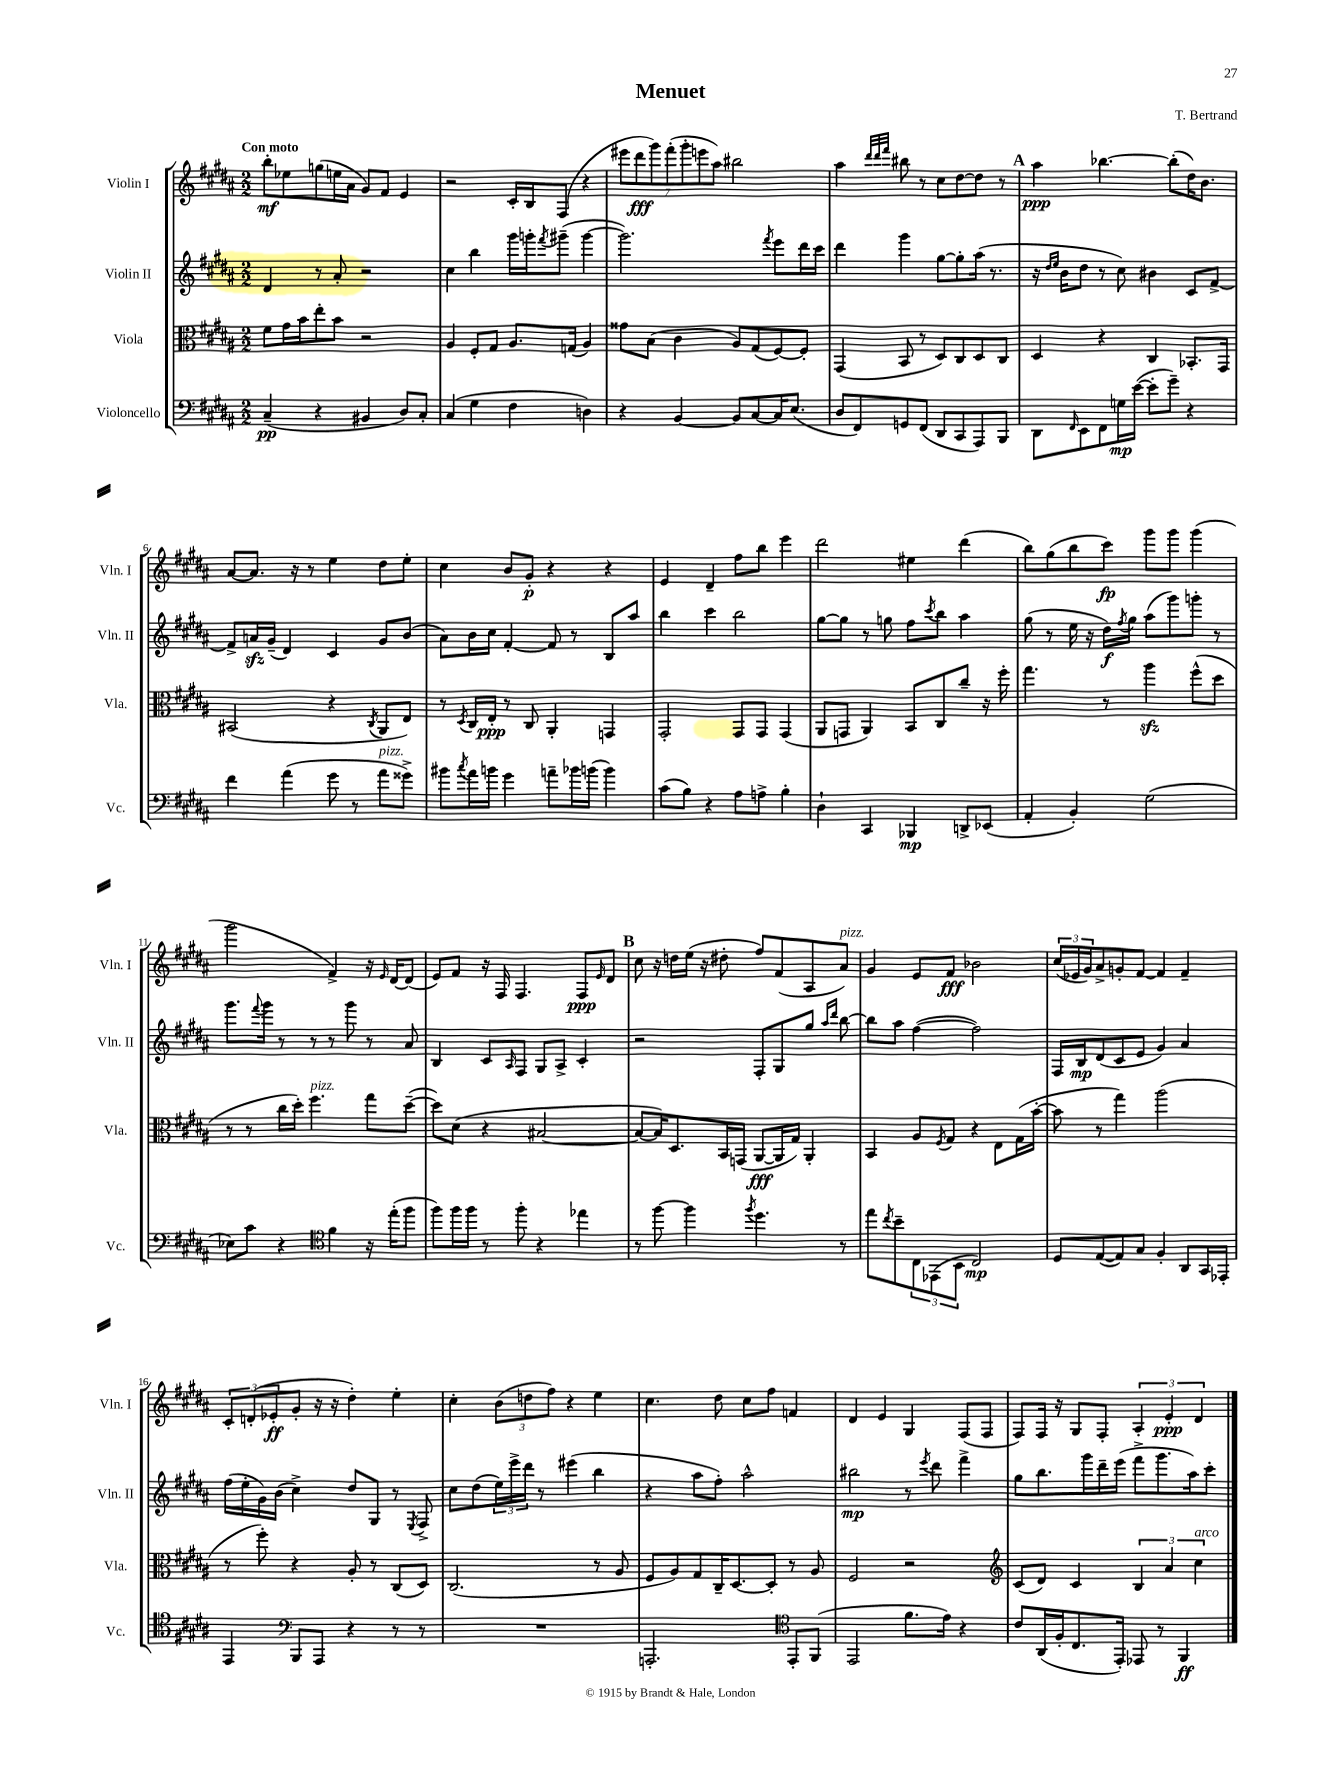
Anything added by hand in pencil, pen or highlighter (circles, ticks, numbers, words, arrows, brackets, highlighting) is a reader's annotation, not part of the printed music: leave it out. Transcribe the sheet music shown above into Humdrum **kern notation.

**kern	**kern	**kern	**kern
*staff4	*staff3	*staff2	*staff1
*clefF4	*clefC3	*clefG2	*clefG2
*k[f#c#g#d#a#]	*k[f#c#g#d#a#]	*k[f#c#g#d#a#]	*k[f#c#g#d#a#]
*M2/2	*M2/2	*M2/2	*M2/2
(4C#~/	8f#\L	4d#/	8bb'\L
.	16g#\L	.	8ee-\
.	16b\J	.	.
4r	8ee'\	8r	(8gg\
.	8b\J	8a#'/	16ee\L
.	.	.	16a#\JJ
4BB#/	2r	2r	8g#/L)
.	.	.	8f#/J
8D#/L)	.	.	4e/
8C#'/J	.	.	.
=	=	=	=
(4C#/	4A#/	4cc#\	2r
4G#\	8F#'/L	4bb\	.
.	8G#/J	.	.
4F#\	8.A#/L	16ggg#\LL	16c#'/LL
.	.	16ggg'\J	16B/J
.	.	8qfff#/	.
.	.	(8ggg#~\J	(8F#/J
.	(16G/Jk	.	.
4D\)	4A#/)	[4ggg#\	4r
=	=	=	=
4r	8g##\L	2.ggg#\])	14eee#\L
.	.	.	14ddd#\
.	(8B\J	.	.
.	.	.	14ggg#\)
.	.	.	(14fff#'\
[4BB/	4c#\	.	.
.	.	.	14ggg#'\
.	.	.	14eee\
.	.	.	14aa#\J)
8BB/]L	8A#/L)	.	2bb#\
[8C#/	(8G#/	.	.
.	.	8qfff#/	.
16C#/]K	[8F#/)	8eee\L	.
(8.E/J	.	.	.
.	8F#'/]J	16ddd#\L	.
.	.	16ccc#\JJ	.
=	=	=	=
8D#/L	(4GG#/	4ddd#\	4aa#\
8FF#/)	.	.	.
.	.	.	32qqddd#/LLL
.	.	.	32qqddd#/
.	.	.	32qqfff#/JJJ
8GG/	8BB/	4ggg#\	8bb#\
(8FF#/J	8r	.	8r
8DD#/L	8D#/L)	[8gg#\L	8cc#\L
8CC#/	8C#/	8gg#'\]	[8dd#\
8AAA#/)	8D#/	(16aa#\Jk	8dd#\]J
.	.	8.r	.
8BBB/J	8C#/J	.	8r
=	=	=	=
8DD#\L	4D#/	16r	4aa#\
.	.	16qqdd#/LL	.
.	.	16qqee/JJ	.
.	.	16b\LK	.
16qqFF#/	.	.	.
8EE\	.	8dd#\J	.
8FF#\	4r	8r	[4.bb-\
16G\L	.	8cc#\)	.
([16e\JJ	.	.	.
8e'\]L	4C#/	4b#\	.
8g#~\J)	.	.	(8bb-'\]L
4r	8.BB-'/L	8c#/L	16dd#\K)
.	.	.	8.b\J
.	.	[8f#^/J	.
.	16GG#/Jk	.	.
=	=	=	=
4f#\	(2BB#/	8f#^/]L	[8a#/L
.	.	16a/L	8.a#/]J
.	.	(16g#~/JJ	.
(4a#\	.	4d#/)	.
.	.	.	16r
.	.	.	8r
8g#\	4r	4c#/	4ee\
8r	.	.	.
.	8qC#/	.	.
8a#\L	8AA#/L	8g#/L	8dd#\L
8g##^\J)	8E/J)	(8b/J	8ee'\J
=	=	=	=
8b#\L	8r	8a#\L)	4cc#\
8qcc#/	8qD#/	.	.
16a#\L	16C#/LL	16b\L	.
16b\JJ	16E'/JJ	16cc#\JJ	.
4g#\	8r	[4f#'/	8b/L
.	8C#/	.	8g#'/J
8a~\L	4AA#'/	8f#/]	4r
16b-\L	.	8r	.
(16b\JJ	.	.	.
4b\)	4GG/	8B/L	4r
.	.	8aa#/J	.
=	=	=	=
(8c#\L	2GG#'/	4bb\	4e/
8B\J)	.	.	.
4r	.	4ccc#\	4d#~/
8A#\L	8GG#/L	2bb\	8ff#\L
8A^\J	8GG#/J	.	8bb\J
4B'\	(4GG#/	.	4eee\
=	=	=	=
4D#`\	8AA#/L	[8gg#\L	2ddd#\
.	8GG/J	8gg#\]J	.
4CC#/	4AA#/)	8r	.
.	.	8gg\	.
4BBB-/	8BB/L	8ff#\L	4ee#\
.	.	8qccc#/	.
.	8C#/	8bb\J	.
8DD^/L	8cc#~/J	4aa#\	(4ddd#\
(8EE-/J	16r	.	.
.	16ff#'\	.	.
=	=	=	=
4AA#'/	4.gg#\	(8gg#\	8bb\L)
.	.	8r	(8gg#\
4BB'/)	.	16ee\	8bb\
.	.	16r	.
.	8r	16dd#\LL)	8ccc#\J)
.	.	8qff#/	.
.	.	16gg#\JJ	.
(2G#\	4aa#\	(8aa#\L	8ggg#\L
.	.	8ggg#\)	8ggg#\J
.	(8ff#^^\L	8ggg'\J	(4ggg#\
.	8dd#\J	8r	.
=	=	=	=
8E-\L)	8r	8.ggg#\L	2ggg#\
8c#\J	8r	.	.
.	.	8qqfff#/	.
.	.	16ggg#\Jk	.
4r	16cc#\LL	8r	.
.	16dd#'\JJ)	.	.
.	4.ff#\	8r	.
*clefC4	*	*	*
4f#\	.	8r	4f#^/)
.	.	8ggg#\	.
16r	8gg#\L	8r	16r
.	.	.	16qqe/
(16ee'\LK	.	.	[16d#/LK
8ff#\J	([8dd#~\J	8a#/	(8d#/]J
=	=	=	=
8ff#\L)	8dd#\]L)	4B/	8e/L)
16ff#\L	(8d#\J	.	8f#/J
16ff#\JJ	.	.	.
8r	4r	8c#/L	16r
.	.	.	16F#/
.	.	16qqA#/	.
8ff#'\	.	8F#/J	4.F#/
4r	[2B#/	8G#/L	.
.	.	8A#^/J	.
4ee-\	.	4c#'/	8F#/L
.	.	.	16qqe/
.	.	.	8d#/J
=	=	=	=
8r	8B#/_L	2r	8cc#\
[8ff#\	16B#/]K)	.	16r
.	8.D#/	.	16dd\LL
4ff#\]	.	.	(16ee\JJ
.	.	.	16r
.	16BB/L	.	8dd#'\
.	(16GG/JJ	.	.
8qff#/	.	.	.
4.dd#\	[8AA#/L	8F#'/L	8ff#/L)
.	16AA#/]L	8G#/	(8f#/
.	16G#/JJ)	.	.
.	4AA#'/	8gg#/J	8A#/
.	.	16qqaa#/LL	.
.	.	16qqddd#/JJ	.
8r	.	[8bb\	8a#/J)
=	=	=	=
8ee\L	4BB/	8bb\]L	4g#/
8qcc#/	.	.	.
8b~\	.	8aa#\J	.
12C#\	8A#/L	([4ff#\	8e/L
(12EE-\	.	.	.
.	8qF#/	.	.
.	8G#/J	.	8f#/J
12BB\J	.	.	.
2C#/)	4r	2ff#\])	2b-\
.	8E\L	.	.
.	(16G#\L	.	.
.	[16b'\JJ	.	.
=	=	=	=
8D#/L	8b\]	16F#/LL	(24cc#/LL
.	.	.	24e-/
.	.	16B/J	.
.	.	.	24g#/J)
([8E/	8r	(8d#/	8a#^/
8E/])	4gg#\)	8c#/	8g'/
8G#/J	.	8e/J	[8f#/J
4F#'/	(2aa#\	4g#/)	4f#/]
8AA#/L	.	4a#/	4f#~/
16GG#/L	.	.	.
16EE-'/JJ	.	.	.
=	=	=	=
4EE/	8r	(16ff#\LL	12c#'/L
.	.	16ee'\	.
.	.	.	(12d'/
.	8ff#'\)	16g#\)	.
.	.	.	12e-'/
.	.	(16b\JJ	.
*clefF4	*	*	*
8BBB/L	4r	4cc#^\)	8g#'/J
8AAA#/J	.	.	16r
.	.	.	16r
4r	8A#'/	8dd#/L	4dd#'\)
.	8r	8G#/J	.
8r	(8C#/L	8r	4ee'\
.	.	8qE/	.
8r	8D#/J)	8F#^/	.
=	=	=	=
1r	(2.C#/	8cc#\L	4cc#'\
.	.	(8dd#\	.
.	.	24ee\L)	(12b\L
.	.	24eee^\	.
.	.	24ddd#\JJ	12dd\
.	.	8r	.
.	.	.	12ff#\J)
.	.	(4eee#\	4r
.	8r	4bb\	4ee\
.	8A#/	.	.
=	=	=	=
2.AAA'/	8F#/L	4r	4.cc#\
.	8A#/)	.	.
.	8G#/	8aa#\L	.
.	16C#~/K	8ff#'\J)	8dd#\
.	[8.D#/	.	.
.	.	2aa#^^\	8cc#\L
.	8D#'/]J	.	8ff#\J
*clefC4	*	*	*
8EE'/L	8r	.	4f/
(8FF#/J	8A#/	.	.
=	=	=	=
2EE/	2F#/	2bb#\	4d#/
.	.	.	4e/
8.f#\L	2r	8r	4G#/
.	.	8qeee/	.
.	.	8ddd#\	.
16e\Jk)	.	.	.
4r	.	4fff#^\	(8F#/L
.	.	.	8F#/J
=	=	=	=
*	*clefG2	*	*
8c#/L	(8c#/L	8gg#\L	8F#/L)
(16AA#/L	8d#/J)	8.bb\	16F#/Jk
16F#'/J	.	.	16r
8.C#/	4c#/	.	8G#/L
.	.	16ggg#\L	.
.	.	16ddd#~\	8F#'/J
16EE'/Jk)	.	(16eee\JJ	.
8EE-/	6B/	8fff#^\L	6A#'/
8r	.	8.ggg#\	.
.	6a#/	.	6e'/
4FF#/	.	.	.
.	.	16aa#\k)	.
.	6cc#\	.	6d#/
.	.	8ccc#'\J	.
==	==	==	==
*-	*-	*-	*-
